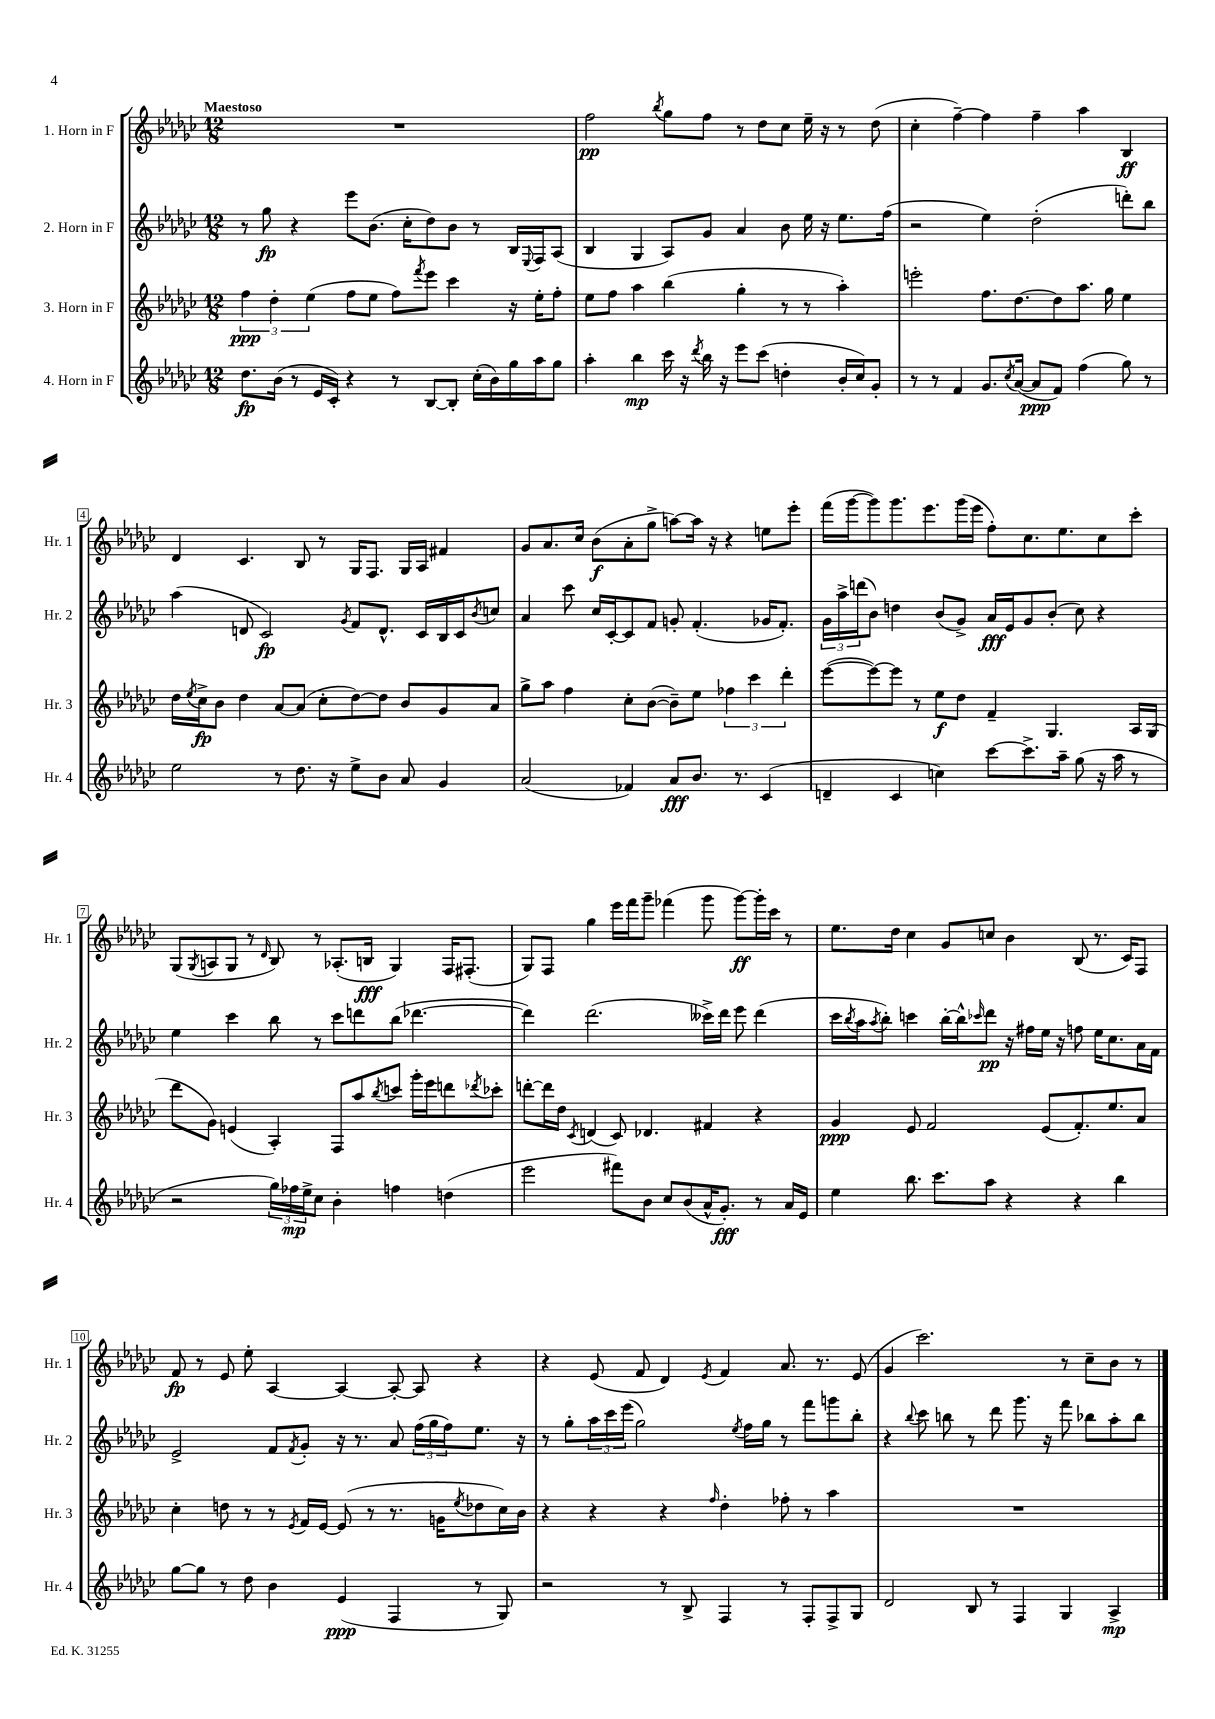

**kern	**kern	**kern	**kern
*staff4	*staff3	*staff2	*staff1
*clefG2	*clefG2	*clefG2	*clefG2
*k[b-e-a-d-g-c-]	*k[b-e-a-d-g-c-]	*k[b-e-a-d-g-c-]	*k[b-e-a-d-g-c-]
*M12/8	*M12/8	*M12/8	*M12/8
8.dd-\L	6ff\	8r	1.r
.	.	8gg-\	.
.	6dd-'\	.	.
(16b-\Jk	.	.	.
8r	.	4r	.
.	(6ee-\	.	.
16e-/LL	.	.	.
16c-'/JJ)	.	.	.
4r	8ff\L	8eee-\L	.
.	8ee-\J	(8.b-\J	.
8r	8ff\L)	.	.
.	.	16cc-'\LK	.
.	8qfff/	.	.
[8B-/L	8eee-\J	8dd-\)	.
8B-'/]J	4ccc-\	8b-\J	.
(16cc-'\LL	.	8r	.
16b-\)	.	.	.
16gg-\	16r	16B-/LL	.
.	.	8qqE-/	.
16aa-\J	16ee-'\LK	16F/J	.
8gg-\J	8ff'\J	(8A-/J	.
=	=	=	=
4aa-'\	8ee-\L	4B-/	2ff\
.	8ff\J	.	.
4bb-\	4aa-\	4G-/	.
.	.	.	8qbb-/
16ccc-\	(4bb-\	8A-/L)	8gg-\L
16r	.	.	.
8qddd-/	.	.	.
16bb-\	.	8g-/J	8ff\J
16r	.	.	.
8eee-\L	4gg-'\	4a-/	8r
(8ccc-\J	.	.	8dd-\L
4dd'\	8r	8b-\	8cc-\J
.	8r	16ee-\	16ee-~\
.	.	16r	16r
16b-'/LL	4aa-'\)	8.ee-\L	8r
16cc-/J)	.	.	.
8g-'/J	.	.	(8dd-\
.	.	(16ff\Jk	.
=	=	=	=
8r	2eee'\	2r	4cc-'\
8r	.	.	.
4f/	.	.	[4ff~\)
8.g-/L	8.ff\L	4ee-\)	4ff\]
8qcc-/	.	.	.
([16a-/Jk	[8.dd-\	.	.
8a-/]L	.	(2dd-'\	4ff~\
8f/J)	8dd-\]	.	.
(4ff\	8.aa-\J	.	4aa-\
.	16gg-\	.	.
8gg-\)	4ee-\	8ddd'\L)	4B-/
8r	.	8bb-\J	.
=	=	=	=
2ee-\	16dd-\LL	(4aa-\	4d-/
.	8qee-/	.	.
.	16cc-^\J	.	.
.	8b-\J	.	.
.	4dd-\	8d/	4.c-/
.	.	2c-/)	.
8r	[8a-/L	.	.
8.dd-\	(8a-/]J	.	8B-/
.	8cc-'\L	.	8r
16r	.	.	.
.	.	8qg-/	.
8ee-^\L	[8dd-\)	8f/L	16G-/LK
.	.	.	8.F/J
8b-\J	8dd-\]J	8.d^^/J	.
8a-/	8b-/L	.	16G-/LL
.	.	16c-/LL	16A-/JJ
4g-/	8g-/	16B-/	4f#/
.	.	16c-/J	.
.	.	8qb-/	.
.	8a-/J	8cc/J	.
=	=	=	=
(2a-/	8gg-^\L	4a-/	8g-/L
.	8aa-\J	.	8.a-/
.	4ff\	8ccc-\	.
.	.	.	16cc-/Jk
.	.	16cc-/LL	(8b-\L
.	.	[16c-'/J	.
4f-/)	8cc-'\L	8c-/]	8a-'\
.	([8b-\J	8f/J	8gg-^\J
8a-/L	8b-~\]L)	8g'/	[8aa\L)
8.b-/J	8ee-\J	(4.f'/	16aa\]Jk
.	.	.	16r
.	6ff-\	.	4r
8.r	.	.	.
.	6ccc-\	.	.
(4c-/	.	16g-/LK	8ee\L
.	.	8.f'/J)	.
.	6ddd-'\	.	.
.	.	.	8eee-'\J
=	=	=	=
4d~/	([8eee-\L	24g-\LL	(16fff\LL
.	.	24aa-^\	.
.	.	.	[16ggg-\J
.	.	(24ddd\J	.
.	8eee-\_)	8b-\J)	8ggg-\])
4c-/	8eee-\]J	4dd\	8.ggg-\
.	8r	.	.
.	.	.	8.eee-\
4cc\)	8ee-\L	(8b-/L	.
.	8dd-\J	8g-^/J)	(16ggg-\L
.	.	.	16eee-\JJ
[8ccc-\L	4f~/	16a-/LL	8ff'\L)
.	.	16e-/J	.
8.ccc-^\]	.	8g-/	8.cc-\
.	4.G-/	(8b-'/J	.
16aa-~\Jk	.	.	8.ee-\
(8gg-\	.	8cc-\)	.
16r	.	4r	8cc-\
16aa-\	.	.	.
8r	16A-/LL	.	8ccc-'\J
.	(16G-/JJ	.	.
=	=	=	=
2r	8ddd-\L	4ee-\	(8G-/L
.	.	.	8qG-/
.	8g-\J)	.	8A/
.	(4e/	4ccc-\	8G-/J
.	.	.	8r
.	.	.	16qqd-/
24gg-\LL)	4A-'/)	8bb-\	8B-/)
24ff-\	.	.	.
24ee-^\J	.	.	.
8cc-\J	.	8r	8r
4b-'\	8F/L	8ccc-\L	(8.A-'/L
.	8aa-/	8ddd\	.
.	.	.	16B/Jk
.	8qbb-/	.	.
4ff\	8ccc/J	(8bb-\J	4G-/)
.	16ggg-'\LL	[4.ddd-\	.
.	16eee-\J	.	.
(4dd\	8ddd\	.	16F/LK
.	.	.	(8.F#'/J
.	8qddd-/	.	.
.	8ccc-'\J	.	.
=	=	=	=
2eee-\	[8ddd'\L	4ddd-\])	8G-/L)
.	16ddd\]L	.	8F/J
.	16dd-\JJ	.	.
.	8qc-/	.	.
.	(4d/	(2.ddd-\	4gg-\
8fff#\L)	8c-/)	.	16eee-\LL
.	.	.	16fff\J
8b-\J	4.d-/	.	8ggg-~\J
8cc-/L	.	.	(4fff-\
(8b-/	.	.	.
16a-^^/K	4f#/	16ccc--^\LL)	8ggg-\
8.g-'/J)	.	16ddd-\JJ	.
.	.	8eee-\	[8ggg-\L)
8r	4r	(4ddd-\	16ggg-'\]L
.	.	.	16ccc-\JJ
16a-/LL	.	.	8r
16e-/JJ	.	.	.
=	=	=	=
4ee-\	4g-/	16ccc-\LL	8.ee-\L
.	.	8qbb-/	.
.	.	16aa-\J	.
.	.	8qaa-/	.
.	.	8bb-'\J)	.
.	.	.	16dd-\Jk
8.bb-\	8e-/	4ccc\	4cc-\
.	2f/	.	.
8.ccc-\L	.	.	.
.	.	[16bb-'\LL	8g-/L
.	.	16bb-^^\]J	.
.	.	16qqccc-/	.
8aa-\J	.	8ddd-\J	8cc/J
4r	.	16r	4b-\
.	.	16ff#\LL	.
.	(8e-/L	16ee-\JJ	.
.	.	16r	.
4r	8.f'/)	8ff\	(8B-/
.	.	16ee-\LK	8.r
.	8.ee-/	8.cc-\	.
4bb-\	.	.	.
.	.	.	16c-/LK)
.	8a-/J	16a-\L	8F/J
.	.	16f\JJ	.
=	=	=	=
[8gg-\L	4cc-'\	2e-^/	8f/
8gg-\]J	.	.	8r
8r	8dd\	.	8e-/
8dd-\	8r	.	8ee-'\
4b-\	8r	8f/L	[4A-/
.	8qe-/	8qf/	.
.	16f/LL	8g-'/J	.
.	[16e-/JJ	.	.
(4e-/	(8e-/]	16r	4A-/_
.	.	8.r	.
.	8r	.	.
4F/	8.r	8a-/	8A-'/_
.	.	(24ff\LL	8A-/]
.	.	24gg-\	.
.	16g\LK	.	.
.	.	24ff\J)	.
.	8qee-/	.	.
8r	8dd-\	8.ee-\J	4r
8G-/)	16cc-\L)	.	.
.	16b-\JJ	16r	.
=	=	=	=
2r	4r	8r	4r
.	.	8gg-'\L	.
.	4r	24aa-\L	(8e-/
.	.	24ccc-\	.
.	.	(24eee-\JJ	.
.	.	2gg-\)	8f/
8r	4r	.	4d-/)
8B-^/	.	.	.
.	16qqff/	.	8qe-/
4F/	4dd-'\	.	4f/
.	.	8qee-/	.
.	.	16ff\LL	.
.	.	16gg-\JJ	.
8r	8ff-'\	8r	8.a-/
8F'/L	8r	8fff\L	.
.	.	.	8.r
8F^/	4aa-\	8ggg\	.
8G-/J	.	8bb-'\J	(8e-/
=	=	=	=
2d-/	1.r	4r	4g-/
.	.	8qqbb-/	.
.	.	8ccc-\	2.ccc-\)
.	.	8bb\	.
8B-/	.	8r	.
8r	.	8ddd-\	.
4F/	.	8.ggg-\	.
.	.	16r	.
4G-/	.	8fff\	8r
.	.	8bb-\L	8cc-~\L
4A-^/	.	8aa-'\	8b-\J
.	.	8bb-\J	8r
==	==	==	==
*-	*-	*-	*-
